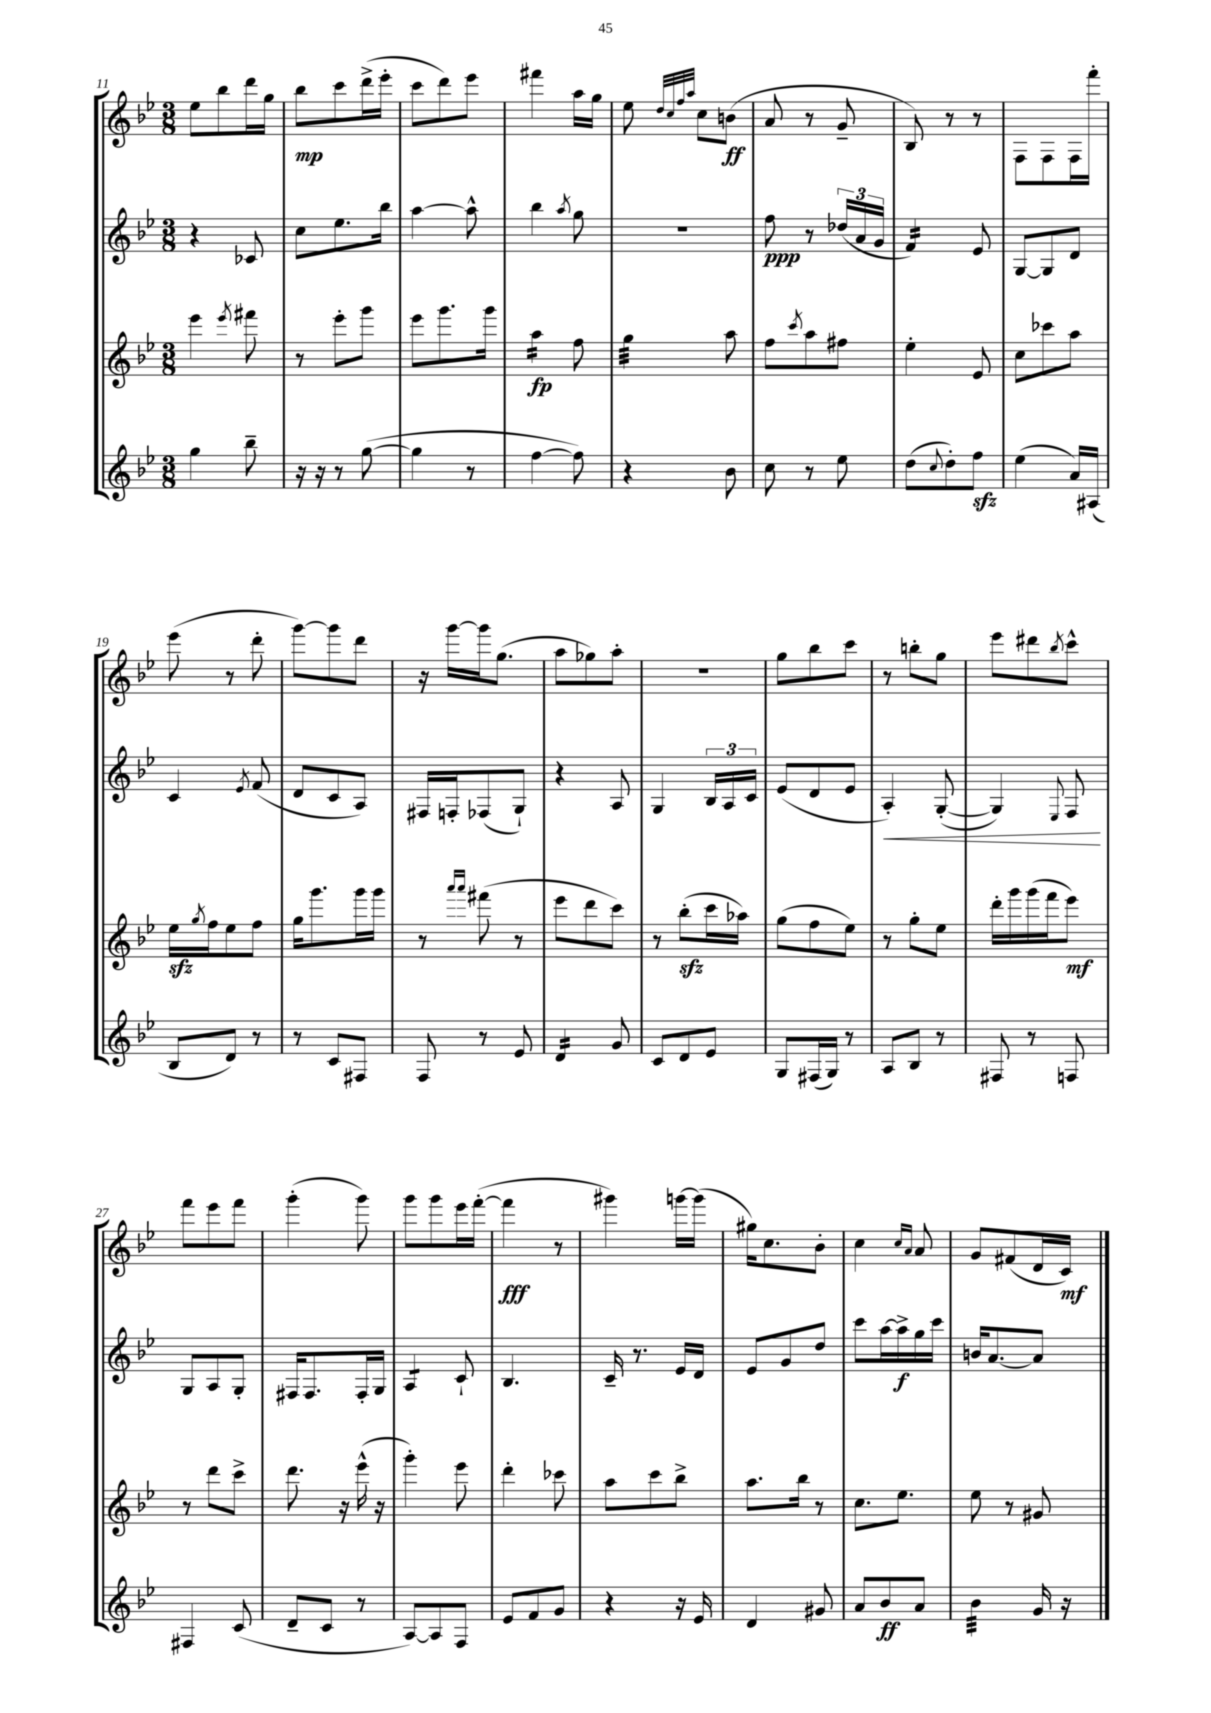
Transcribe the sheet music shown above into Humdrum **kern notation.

**kern	**kern	**kern	**kern
*staff4	*staff3	*staff2	*staff1
*clefG2	*clefG2	*clefG2	*clefG2
*k[b-e-]	*k[b-e-]	*k[b-e-]	*k[b-e-]
*M3/8	*M3/8	*M3/8	*M3/8
4gg	4eee-	4r	8ee-
.	.	.	8bb-
.	8qeee-	.	.
8bb-~	8fff#	8c-	16ddd
.	.	.	16gg
=	=	=	=
16r	8r	8cc	8bb-
16r	.	.	.
8r	8eee-'	8.ee-	8ccc
([8gg	8ggg	.	(16ddd^
.	.	16bb-	16eee-'
=	=	=	=
4gg]	8eee-	[4aa	8ccc
.	8.ggg	.	8ddd)
8r	.	8aa^^]	8eee-
.	16ggg	.	.
=	=	=	=
[4ff	4aa	4bb-	4fff#
.	.	8qaa	.
8ff])	8ff	8gg	16aa
.	.	.	16gg
=	=	=	=
4r	4gg	4.r	8ee-
.	.	.	32qqdd
.	.	.	32qqcc
.	.	.	32qqff
.	.	.	32qqaa
.	.	.	8cc
8b-	8aa	.	(8b
=	=	=	=
8cc	8ff	8ff	8a
.	8qccc	.	.
8r	8aa	8r	8r
8ee-	8ff#	(24dd-	8g~
.	.	24a	.
.	.	24g	.
=	=	=	=
(8dd	4ee-'	4f)	8B-)
8qqcc	.	.	.
8dd')	.	.	8r
8ff	8e-	8e-	8r
=	=	=	=
(4ee-	8cc	[8G	8F
.	8ccc-	8G]	8F
16a)	8aa	8d	16F
(16A#	.	.	16fff'
=	=	=	=
8B-	16ee-	4c	(8eee-
.	8qgg	.	.
.	16ff	.	.
8d)	8ee-	.	8r
.	.	8qe-	.
8r	8ff	(8f	8ddd'
=	=	=	=
8r	16gg	8d	[8ggg)
.	8.ggg	.	.
8c	.	8c	8ggg]
8F#	16ggg	8A)	8ddd
.	16ggg	.	.
=	=	=	=
8F	8r	16F#	16r
.	.	16F'	[16ggg
.	16qqaaa	.	.
.	16qqaaa	.	.
8r	(8fff#	(8F-	16ggg]
.	.	.	(8.gg
8e-	8r	8G`)	.
=	=	=	=
4d	8eee-	4r	8aa
.	8ddd	.	8gg-)
8g	8ccc)	8A	8aa'
=	=	=	=
8c	8r	4G	4.r
8d	(8bb-'	.	.
8e-	16ccc	24B-	.
.	.	24A	.
.	16aa-)	.	.
.	.	24c	.
=	=	=	=
8G	(8gg	(8e-	8gg
(16F#	8ff	8d	8bb-
16G)	.	.	.
8r	8ee-)	8e-	8ccc
=	=	=	=
8A	8r	4A')	8r
8B-	8gg'	.	8bb'
8r	8ee-	([8G'	8gg
=	=	=	=
8F#	16ddd'	4G])	8eee-
.	16ggg	.	.
8r	(16ggg	.	8ddd#
.	16fff	.	.
.	.	8qqE-	8qbb-
8F	8eee-)	8F	8ccc^^
=	=	=	=
4F#	8r	8G	8fff
.	8ddd	8A	8eee-
(8c	8ccc^	8G'	8fff
=	=	=	=
8d~	8.ddd	16F#	(4ggg'
.	.	8.F#	.
8c	.	.	.
.	16r	.	.
8r	(16eee-^^	16F#'	8ggg)
.	16r	16G	.
=	=	=	=
[8A)	4ggg')	4A	8ggg
8A]	.	.	8ggg
8F	8eee-	8c`	16eee-
.	.	.	([16fff'
=	=	=	=
8e-	4ddd'	4.B-	4fff]
8f	.	.	.
8g	8ccc-	.	8r
=	=	=	=
4r	8aa	16c~	4ggg#)
.	.	8.r	.
.	8ccc	.	.
16r	8bb-^	16e-	[16ggg
16e-	.	16d	(16ggg]
=	=	=	=
4d	8.aa	8e-	16gg#)
.	.	.	8.cc
.	.	8g	.
.	16bb-	.	.
8g#	8r	8dd	8b-'
=	=	=	=
8a	8.cc	8ccc	4cc
8b-	.	[16aa	.
.	8.ee-	16aa^]	.
.	.	.	16qqcc
.	.	.	16qqa
8a	.	16gg	8a
.	.	16ccc	.
=	=	=	=
4b-	8ee-	16b	8g
.	.	[8.a	.
.	8r	.	(8f#
16g	8g#	8a]	16d
16r	.	.	16c)
==	==	==	==
*-	*-	*-	*-
